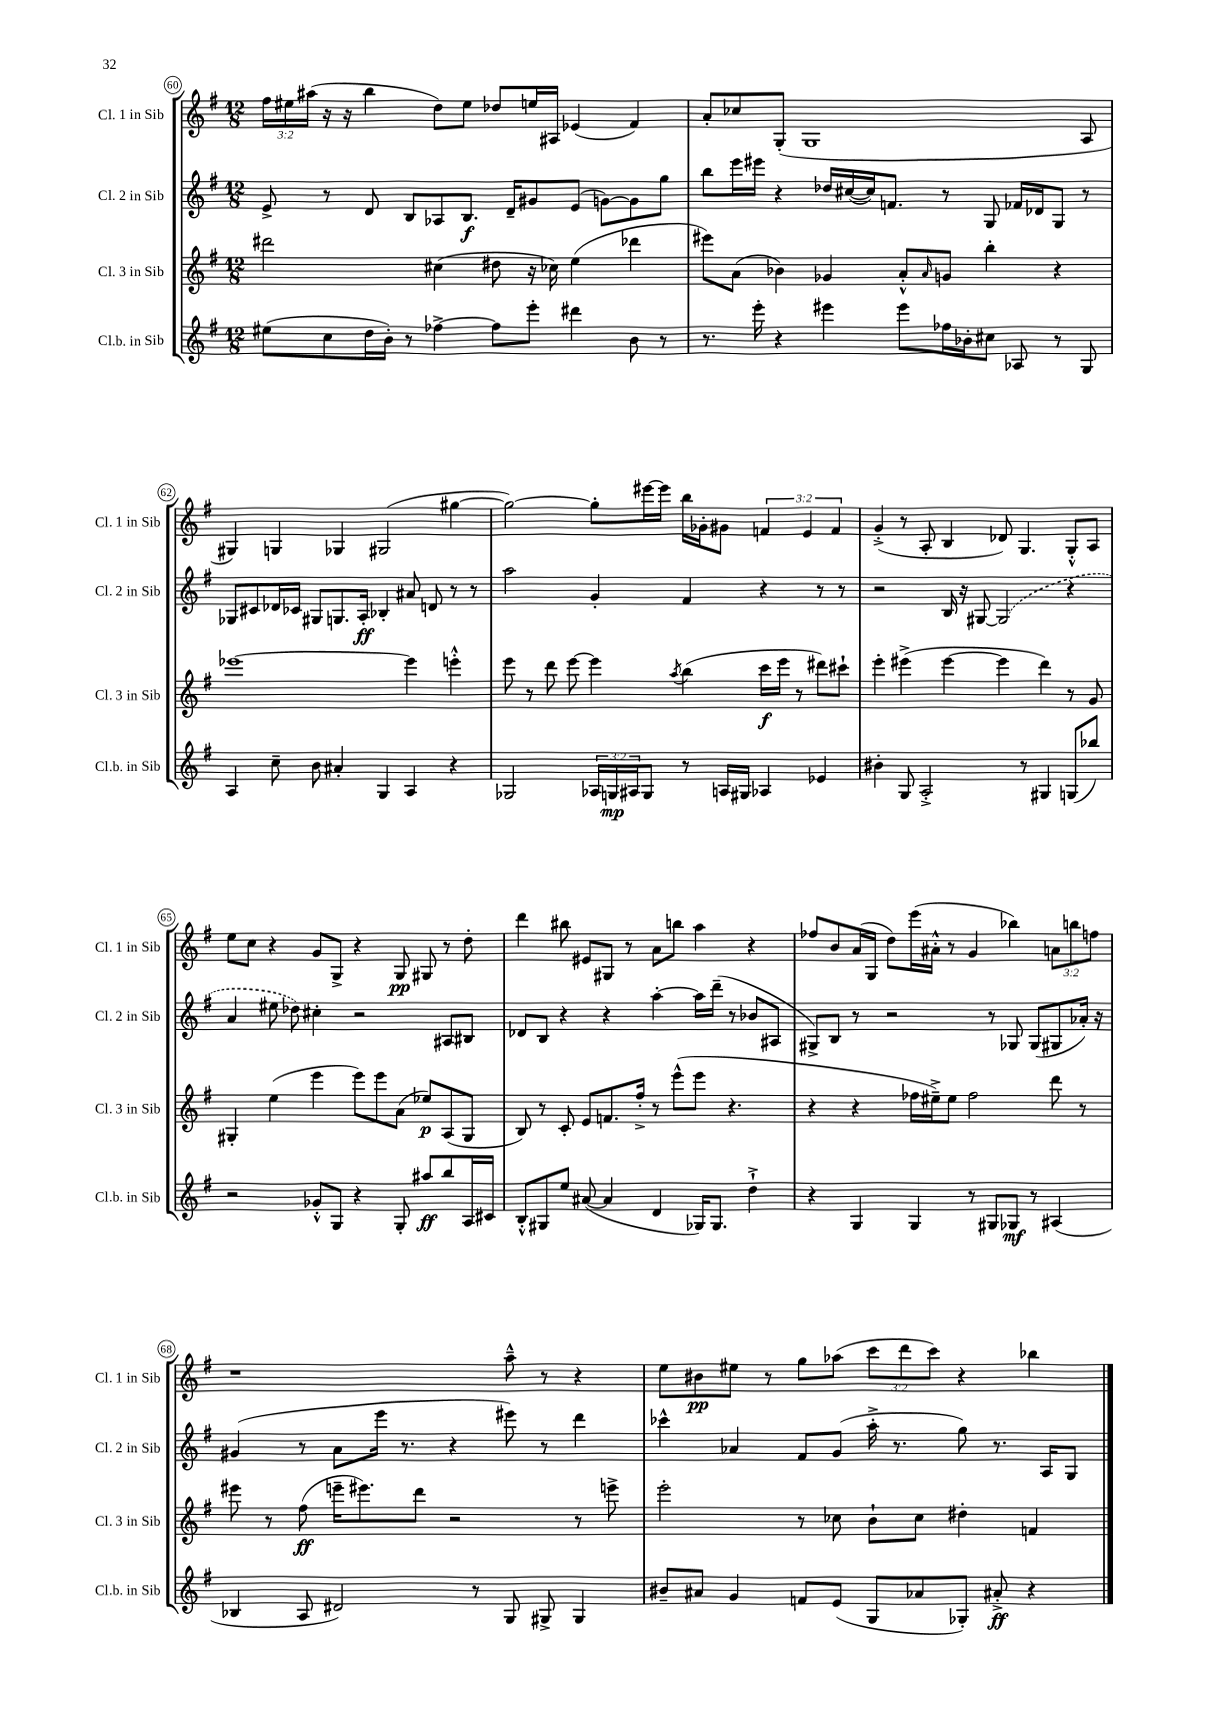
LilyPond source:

<<
\new StaffGroup <<
\new Staff = "s0" \with { instrumentName = "Cl. 1 in Sib" shortInstrumentName = "Cl. 1 in Sib" } {
    \clef treble \key g \major \numericTimeSignature \time 12/8 \override Staff.TupletNumber.text = #tuplet-number::calc-fraction-text
    \tuplet 3/2 { fis''16 eis''16 ais''16( } r16 r16 b''4 d''8) eis''8 des''8 e''16 ais16 ees'4( fis'4) |
    a'8-. ces''8 g8-.( g1 a8 |
    gis4) g4 ges4 gis2( gis''4~ |
    gis''2~) gis''8-. eis'''16~ eis'''16 b''16 ges'16-. gis'8 \tuplet 3/2 { f'4 e'4 f'4 } |
    g'4-.->( r8 a8-. b4 des'8) g4. g8-.-^ a8 |
    e''8 c''8 r4 g'8 g8-> r4 g8\pp gis8 r8 d''8-. |
    d'''4 bis''8 eis'8 gis8 r8 a'8 b''8 a''4 r4 |
    fes''8 b'8 a'16( g16 d''8) e'''16( ais'16-.-^ r8 g'4 bes''4) \tuplet 3/2 { a'8 b''8 f''8 } |
    r1 a''8---^ r8 r4 |
    e''8 bis'8\pp eis''8 r8 g''8 aes''8( \tuplet 3/2 { c'''8 d'''8 c'''8) } r4 bes''4 \bar "|." |
}
\new Staff = "s1" \with { instrumentName = "Cl. 2 in Sib" shortInstrumentName = "Cl. 2 in Sib" } {
    \clef treble \key g \major \numericTimeSignature \time 12/8
    e'8-> r8 d'8 b8 aes8 b8.\f d'16-- gis'8 e'8( g'8~) g'8 g''8 |
    b''8 e'''16 eis'''16 r4 des''16 cis''16~( cis''16) f'8. r8 g8 fes'16 des'16 g8 r8 |
    ges8 cis'8 des'16 ces'16 gis8 g8. a16-.\ff bes4-. ais'8 d'8 r8 r8 |
    a''2 g'4-. fis'4 r4 r8 r8 |
    r2 b16 r16 gis8~ \once \slurDashed gis2( r4 |
    a'4 eis''8 des''8) cis''4-. r2 ais8 bis8 |
    des'8 b8 r4 r4 a''4~-. a''16 d'''16--( r8 bes'8 ais8 |
    gis8->) b8 r8 r2 r8 ges8 ges8( gis8 aes'16-.) r16 |
    gis'4( r8 a'8 e'''16 r8. r4 eis'''8) r8 d'''4 |
    ces'''4-^ aes'4 fis'8 g'8( a''16-.-> r8. g''8) r8. a16 g8 \bar "|." |
}
\new Staff = "s2" \with { instrumentName = "Cl. 3 in Sib" shortInstrumentName = "Cl. 3 in Sib" } {
    \clef treble \key g \major \numericTimeSignature \time 12/8
    dis'''2 cis''4( dis''8 r16 ces''16) e''4( des'''4 |
    eis'''8) a'8( bes'4) ges'4 a'8-.-^ \grace { a'16 } g'8 b''4-. r4 |
    ees'''1~ ees'''4 e'''4-.-^ |
    e'''8 r8 d'''8 e'''8~ e'''4 \acciaccatura { a''8 } b''4( c'''16\f e'''16 r8 dis'''8) cis'''8-! |
    e'''4-. eis'''4->( eis'''4~ eis'''4 d'''4) r8 g'8 |
    gis4-. e''4( e'''4 e'''8) e'''8 a'8( ees''8\p) a8( gis8 |
    b8) r8 c'8-. e'8 f'8. fis''16-.-> r8 e'''8-^( e'''8 r4. |
    r4 r4 fes''16 eis''16--->) eis''8 fes''2 d'''8 r8 |
    eis'''8 r8 fis''8\ff( e'''16-- eis'''8.) d'''8 r2 r8 e'''8-> |
    e'''2-. r8 ces''8 b'8-! ces''8 dis''4-. f'4 \bar "|." |
}
\new Staff = "s3" \with { instrumentName = "Cl.b. in Sib" shortInstrumentName = "Cl.b. in Sib" } {
    \clef treble \key g \major \numericTimeSignature \time 12/8 \override Staff.TupletNumber.text = #tuplet-number::calc-fraction-text
    eis''8( c''8 d''16 b'16-.) r8 fes''4~-> fes''8 e'''8-. dis'''4 b'8 r8 |
    r8. e'''16-. r4 eis'''4 eis'''8 fes''16 bes'16-. cis''8 aes8 r8 g8 |
    a4 c''8-- b'8 ais'4-. g4 a4 r4 |
    ges2 \tuplet 3/2 { aes16 g16\mp ais16 } g8 r8 a16 gis16 aes4 ees'4 |
    bis'4-. g8 a2-.-> r8 gis4 g8( bes''8) |
    r2 ges'8-.-^ g8 r4 g8-. ais''8\ff b''8 a16 cis'16 |
    b8-.-^ gis8 e''8 ais'8~( ais'4 d'4 ges16) ges8. d''4-!-> |
    r4 g4 g4 r8 gis8 ges8\mf r8 ais4( |
    bes4 a8 dis'2) r8 g8 gis8-> gis4 |
    bis'8-- ais'8 g'4 f'8 e'8( g8 aes'8 ges8-.) ais'8-.->\ff r4 \bar "|." |
}
>>
>>
\layout { \context { \Score currentBarNumber = #60 \override BarNumber.stencil = #(make-stencil-circler 0.1 0.3 ly:text-interface::print) } }
